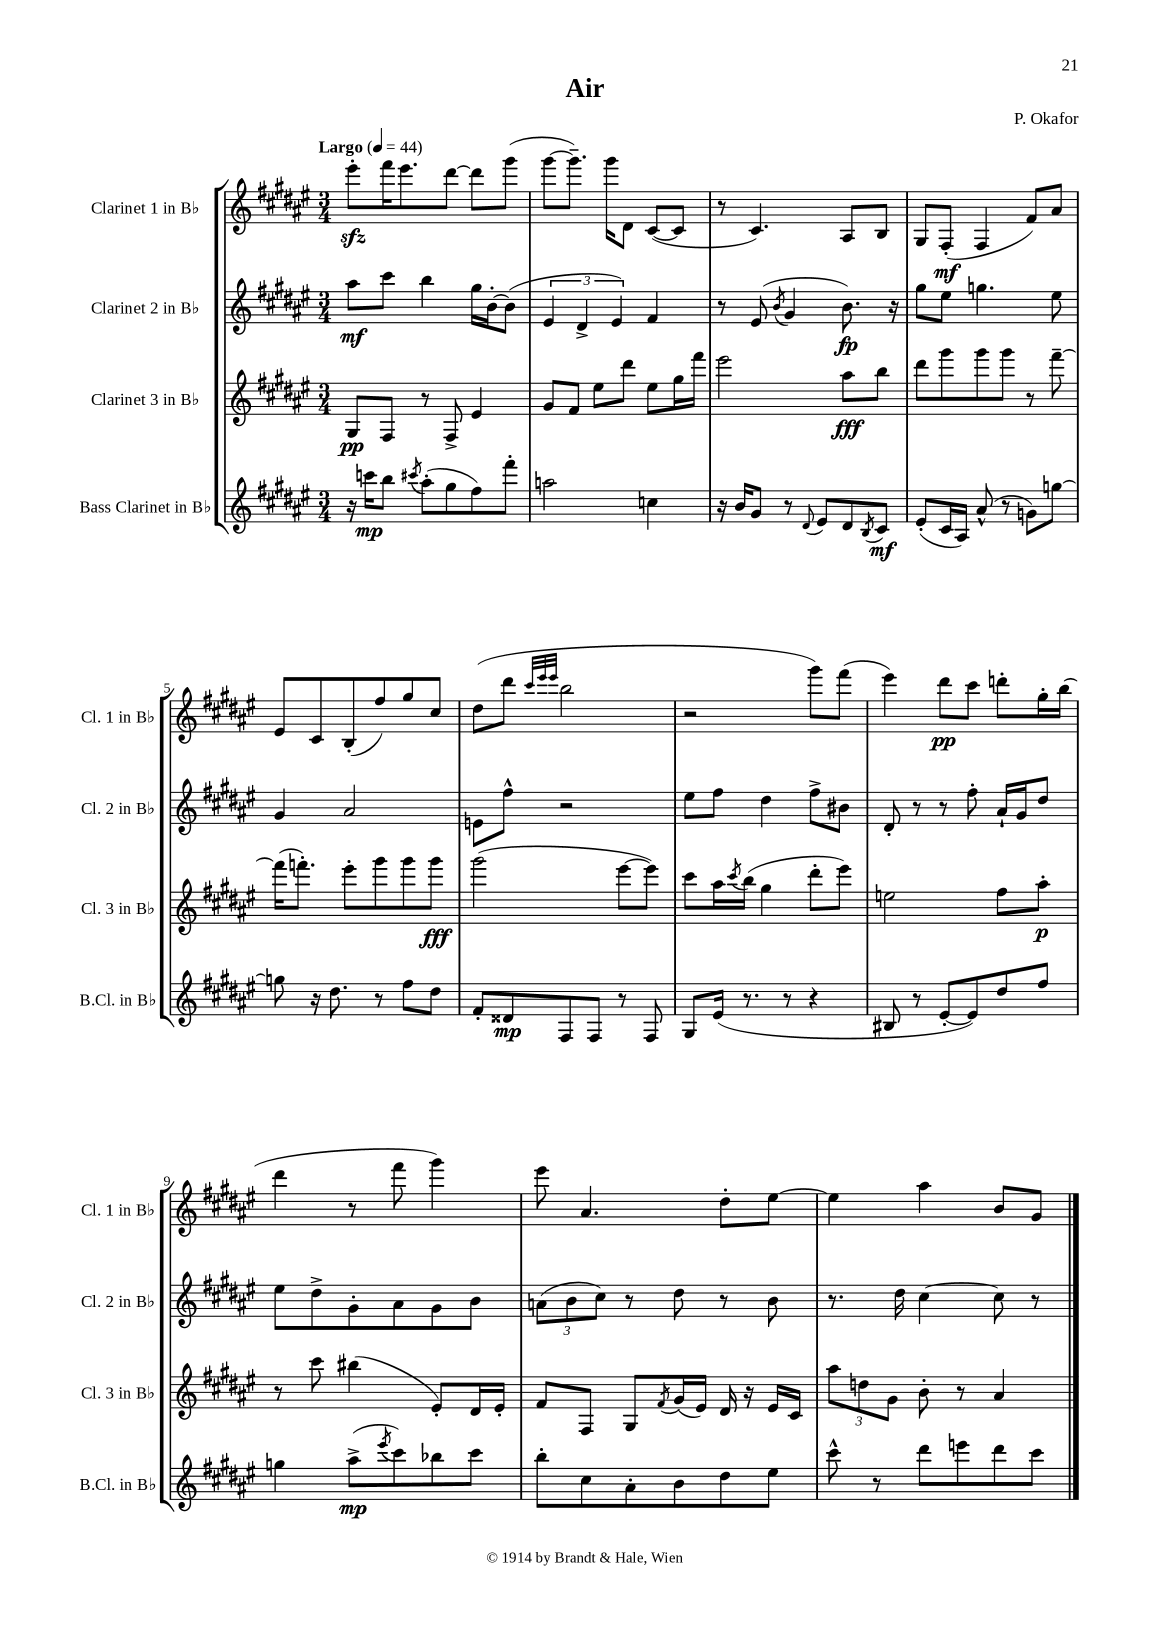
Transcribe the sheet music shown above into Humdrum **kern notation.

**kern	**dynam	**kern	**dynam	**kern	**dynam	**kern	**dynam
*part4	*part4	*part3	*part3	*part2	*part2	*part1	*part1
*staff4	*staff4	*staff3	*staff3	*staff2	*staff2	*staff1	*staff1
*I"Bass Clarinet in B♭	*	*I"Clarinet 3 in B♭	*	*I"Clarinet 2 in B♭	*	*I"Clarinet 1 in B♭	*
*I'B.Cl. in B♭	*	*I'Cl. 3 in B♭	*	*I'Cl. 2 in B♭	*	*I'Cl. 1 in B♭	*
*clefG2	*	*clefG2	*	*clefG2	*	*clefG2	*
*k[f#c#g#d#a#e#]	*	*k[f#c#g#d#a#e#]	*	*k[f#c#g#d#a#e#]	*	*k[f#c#g#d#a#e#]	*
*M3/4	*	*M3/4	*	*M3/4	*	*M3/4	*
*MM44	*	*MM44	*	*MM44	*	*MM44	*
=1	=1	=1	=1	=1	=1	=1	=1
!	!	!	!	!	!	!LO:TX:a:B:t=Largo	!
16r	.	8G#/L	pp	8aa#\L	mf	8eee#zz'\L	.
16cccn\KL	mp	.	.	.	.	.	.
8bb\J	.	8F#/J	.	8ccc#\J	.	16fff#\K	.
.	.	.	.	.	.	8.eee#\	.
8qccc#X/	.	.	.	.	.	.	.
(8aa#'\L	.	8r	.	4bb\	.	.	.
8gg#\	.	8F#^/	.	.	.	[8ddd#\J	.
8ff#\)	.	4e#/	.	16gg#\LL	.	8ddd#\L]	.
.	.	.	.	[16b'\J	.	.	.
8fff#'\J	.	.	.	(8b\J]	.	(8ggg#\J	.
=2	=2	=2	=2	=2	=2	=2	=2
2aan\	.	8g#/L	.	6e#/	.	[8ggg#\L	.
.	.	8f#/J	.	.	.	8.ggg#~\J])	.
.	.	.	.	6d#^/	.	.	.
.	.	8ee#\L	.	.	.	.	.
.	.	.	.	.	.	16ggg#\KL	.
.	.	.	.	6e#/)	.	.	.
.	.	8ddd#\J	.	.	.	8d#\J	.
4ccn\	.	8ee#\L	.	4f#/	.	([8c#/L	.
.	.	16gg#\L	.	.	.	8c#/J]	.
.	.	16fff#\JJ	.	.	.	.	.
=3	=3	=3	=3	=3	=3	=3	=3
16r	.	2eee#\	.	8r	.	8r	.
16b/KL	.	.	.	.	.	.	.
8g#/J	.	.	.	(8e#/	.	4.c#/)	.
.	.	.	.	8qb/	.	.	.
8r	.	.	.	4g#/	.	.	.
8qqd#/	.	.	.	.	.	.	.
8e#/L	.	.	.	.	.	.	.
8d#/	.	8aa#\L	fff	8.b\)	fp	8A#/L	.
8qB/	.	.	.	.	.	.	.
8c#/J	mf	8bb\J	.	.	.	8B/J	.
.	.	.	.	16r	.	.	.
=4	=4	=4	=4	=4	=4	=4	=4
(8e#'/L	.	8ddd#\L	.	8gg#\L	.	8G#/L	.
16c#/L	.	8ggg#\	.	8ee#\J	.	(8F#'/J	mf
16A#/JJ)	.	.	.	.	.	.	.
(8a#^^/	.	8ggg#\	.	4.ggn\	.	4F#/	.
8r	.	8ggg#\J	.	.	.	.	.
8gn\L)	.	8r	.	.	.	8f#/L)	.
[8ggn\J	.	[8fff#~\	.	8ee#\	.	8a#/J	.
!!LO:LB:g=z
=5	=5	=5	=5	=5	=5	=5	=5
8ggn\]	.	(16fff#\KL]	.	4g#/	.	8e#/L	.
.	.	8.fffn'\J)	.	.	.	.	.
16r	.	.	.	.	.	8c#/	.
8.dd#\	.	.	.	.	.	.	.
.	.	8eee#'\L	.	2a#/	.	(8B'/	.
8r	.	8ggg#\	.	.	.	8ff#/)	.
8ff#\L	.	8ggg#\	.	.	.	8gg#/	.
8dd#\J	.	8ggg#\J	fff	.	.	8cc#/J	.
=6	=6	=6	=6	=6	=6	=6	=6
8f#'/L	.	(2ggg#\	.	8en\L	.	(8dd#\L	.
8d##X/	mp	.	.	8ff#^^\J	.	8ddd#\J	.
.	.	.	.	.	.	32qqccc#/LLL	.
.	.	.	.	.	.	32qqeee#/	.
.	.	.	.	.	.	32qqeee#/JJJ	.
8F#/	.	.	.	2r	.	2bb\	.
8F#/J	.	.	.	.	.	.	.
8r	.	[8eee#\L	.	.	.	.	.
8F#/	.	8eee#\J])	.	.	.	.	.
=7	=7	=7	=7	=7	=7	=7	=7
8G#/L	.	8ccc#\L	.	8ee#\L	.	2r	.
(16e#/Jk	.	16aa#\L	.	8ff#\J	.	.	.
.	.	8qccc#/	.	.	.	.	.
8.r	.	(16bb\JJ	.	.	.	.	.
.	.	4gg#\	.	4dd#\	.	.	.
8r	.	.	.	.	.	.	.
4r	.	8ddd#'\L	.	8ff#^\L	.	8ggg#\L)	.
.	.	8eee#\J)	.	8b#X\J	.	(8fff#\J	.
=8	=8	=8	=8	=8	=8	=8	=8
8B#X/	.	2een\	.	8d#'/	.	4eee#\)	.
8r	.	.	.	8r	.	.	.
[8e#'/L	.	.	.	8r	.	8ddd#\L	pp
8e#/])	.	.	.	8ff#'\	.	8ccc#\J	.
8dd#/	.	8ff#\L	.	16a#`/LL	.	8dddn'\L	.
.	.	.	.	16g#/J	.	.	.
8ff#/J	.	8aa#'\J	p	8dd#/J	.	16gg#'\L	.
.	.	.	.	.	.	(16bb\JJ	.
!!LO:LB:g=z
=9	=9	=9	=9	=9	=9	=9	=9
4ggn\	.	8r	.	8ee#\L	.	4ddd#\	.
.	.	8ccc#\	.	8dd#^\	.	.	.
(8aa#^\L	mp	(4bb#X\	.	8g#'\	.	8r	.
8qeee#/	.	.	.	.	.	.	.
8ccc#\)	.	.	.	8a#\	.	8fff#\	.
8bb-X\	.	8e#'/L)	.	8g#\	.	4ggg#\)	.
8ccc#\J	.	16d#/L	.	8b\J	.	.	.
.	.	16e#'/JJ	.	.	.	.	.
=10	=10	=10	=10	=10	=10	=10	=10
8bb'\L	.	8f#/L	.	(12an\L	.	8eee#\	.
.	.	.	.	12b\	.	.	.
8cc#\	.	8F#/J	.	.	.	4.a#/	.
.	.	.	.	12cc#\J)	.	.	.
8a#'\	.	8G#/L	.	8r	.	.	.
.	.	8qf#/	.	.	.	.	.
8b\	.	(16g#/L	.	8dd#\	.	.	.
.	.	16e#/JJ)	.	.	.	.	.
8dd#\	.	16d#/	.	8r	.	8dd#'\L	.
.	.	16r	.	.	.	.	.
8ee#\J	.	16e#/LL	.	8b\	.	[8ee#\J	.
.	.	16c#/JJ	.	.	.	.	.
=11	=11	=11	=11	=11	=11	=11	=11
8ccc#^^\	.	12aa#\L	.	8.r	.	4ee#\]	.
.	.	12ddn\	.	.	.	.	.
8r	.	.	.	.	.	.	.
.	.	12g#\J	.	.	.	.	.
.	.	.	.	16dd#\	.	.	.
8ddd#\L	.	8b'\	.	[4cc#\	.	4aa#\	.
8eeen\	.	8r	.	.	.	.	.
8ddd#\	.	4a#/	.	8cc#\]	.	8b/L	.
8ccc#\J	.	.	.	8r	.	8g#/J	.
==	==	==	==	==	==	==	==
*-	*-	*-	*-	*-	*-	*-	*-
